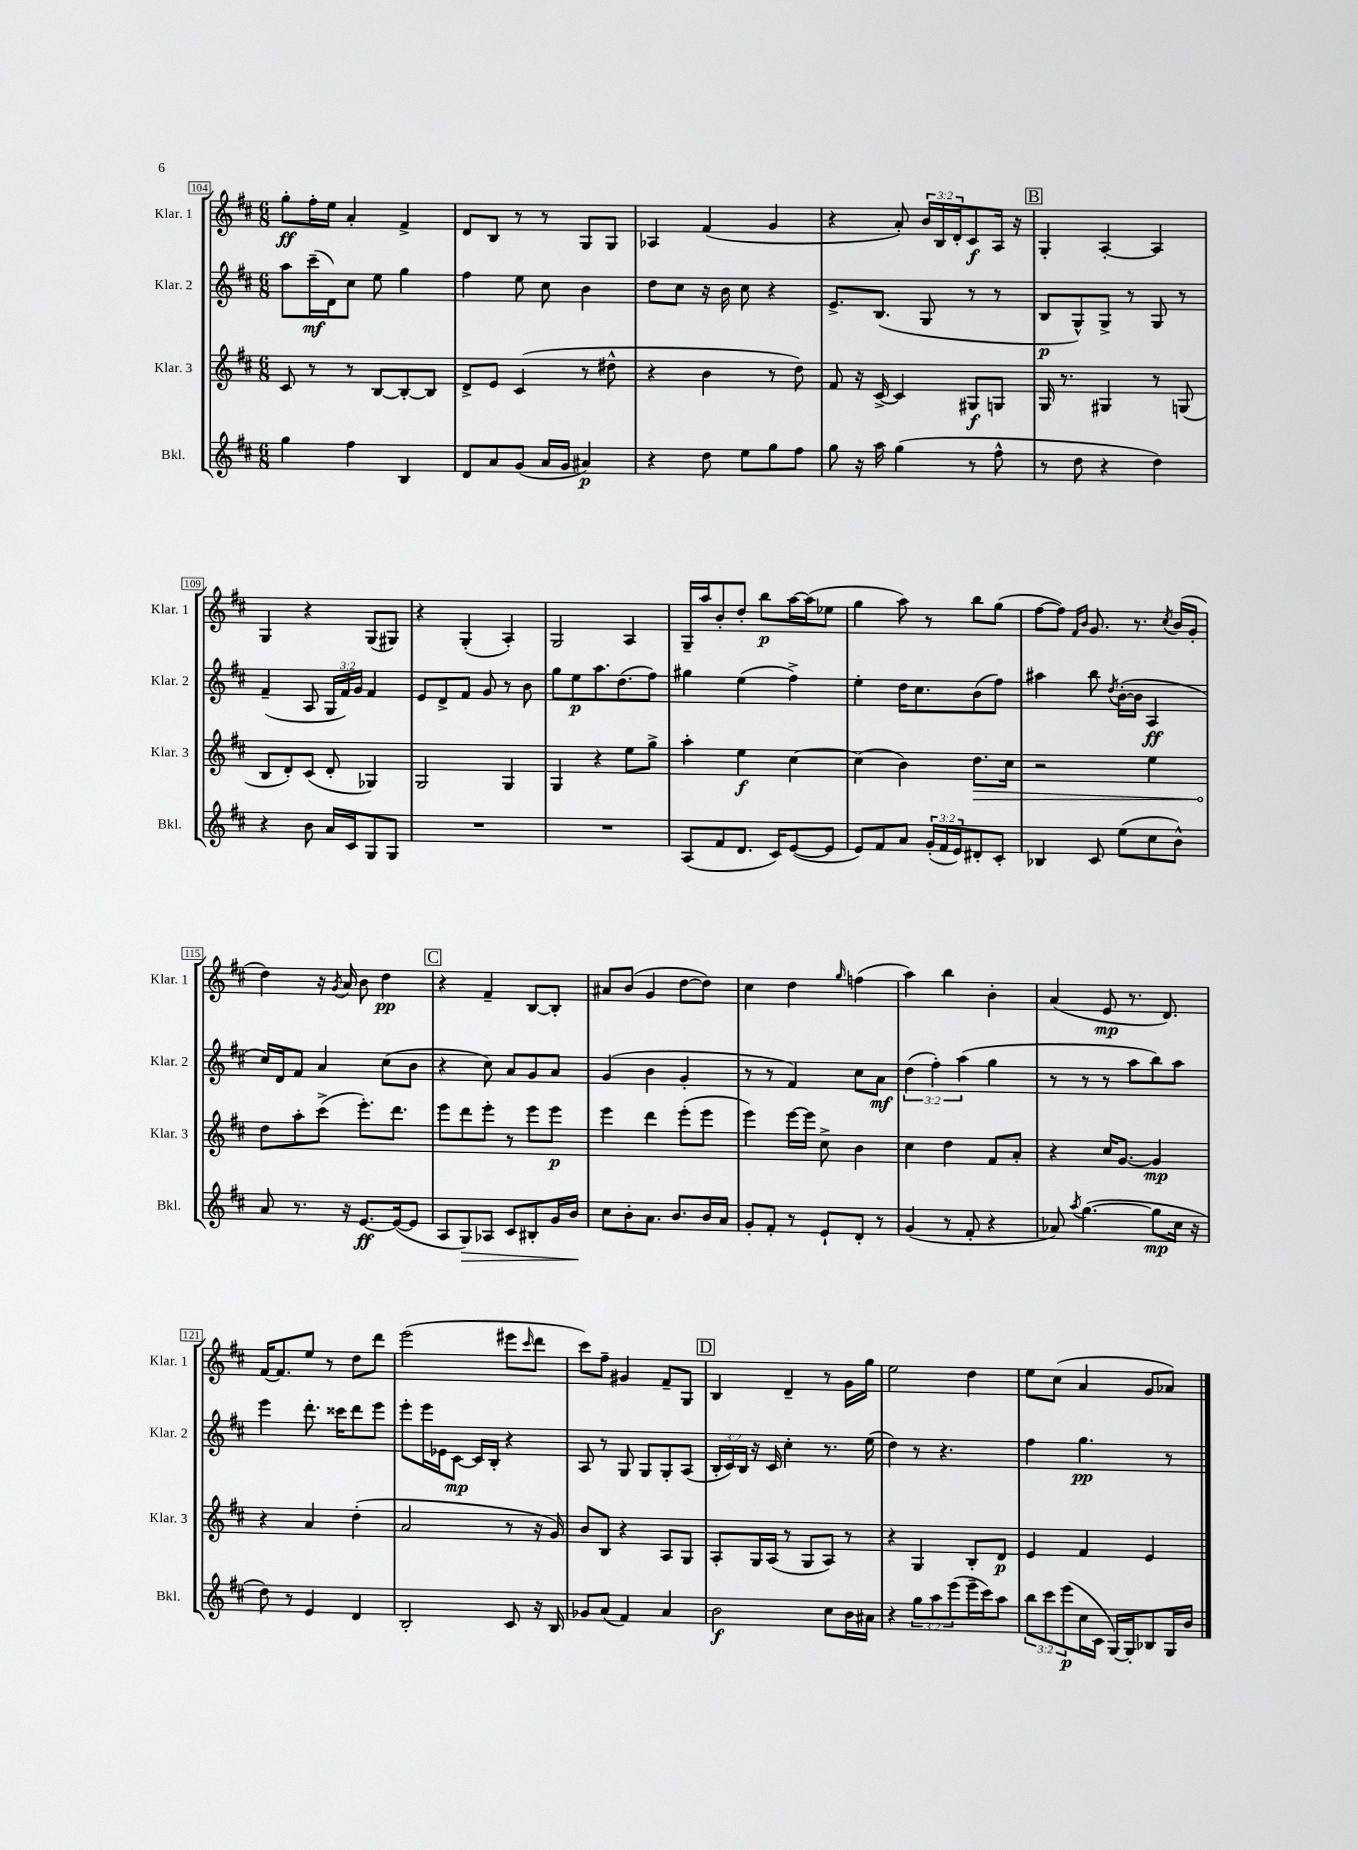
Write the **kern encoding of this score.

**kern	**dynam	**kern	**dynam	**kern	**dynam	**kern	**dynam
*part4	*part4	*part3	*part3	*part2	*part2	*part1	*part1
*staff4	*staff4	*staff3	*staff3	*staff2	*staff2	*staff1	*staff1
*I"Bkl.	*	*I"Klar. 3	*	*I"Klar. 2	*	*I"Klar. 1	*
*I'Bkl.	*	*I'Klar. 3	*	*I'Klar. 2	*	*I'Klar. 1	*
*clefG2	*	*clefG2	*	*clefG2	*	*clefG2	*
*k[f#c#]	*	*k[f#c#]	*	*k[f#c#]	*	*k[f#c#]	*
*M6/8	*	*M6/8	*	*M6/8	*	*M6/8	*
=104	=104	=104	=104	=104	=104	=104	=104
4gg\	.	8c#/	.	8aa\L	.	8gg'\L	ff
.	.	8r	.	(16ccc#~\L	mf	16ff#'\L	.
.	.	.	.	16d\J)	.	16ee\JJ	.
4ff#\	.	8r	.	8cc#\J	.	4a'/	.
.	.	[8B/L	.	8ee\	.	.	.
4B/	.	8B'/_	.	4gg\	.	4f#^/	.
.	.	8B/J]	.	.	.	.	.
=105	=105	=105	=105	=105	=105	=105	=105
8d/L	.	8d^/L	.	4ff#\	.	8d/L	.
8a/	.	8e/J	.	.	.	8B/J	.
(8g/J	.	(4c#/	.	8ee\	.	8r	.
16a/LL	.	.	.	8cc#\	.	8r	.
16g/JJ	.	.	.	.	.	.	.
4a#X/)	p	8r	.	4b\	.	8G/L	.
.	.	8dd#X^^\	.	.	.	8G/J	.
=106	=106	=106	=106	=106	=106	=106	=106
4r	.	4r	.	8dd\L	.	4A-X/	.
.	.	.	.	8cc#\J	.	.	.
8dd\	.	4b\	.	16r	.	(4f#/	.
.	.	.	.	16b\	.	.	.
8ee\L	.	.	.	8cc#\	.	.	.
8gg\	.	8r	.	4r	.	4g/	.
8ff#\J	.	8dd\)	.	.	.	.	.
=107	=107	=107	=107	=107	=107	=107	=107
8gg\	.	8f#/	.	8.e^/L	.	4r	.
16r	.	16r	.	.	.	.	.
16aa\	.	[16c#^/	.	(8.B/J	.	.	.
(4gg\	.	4c#/]	.	.	.	8a'/)	.
.	.	.	.	8G/	.	24b/LL	.
.	.	.	.	.	.	24B/	.
.	.	.	.	.	.	24d'/J	.
8r	.	8G#X/L	f	8r	.	8c#/	f
8ff#^^\	.	8Gn/J	.	8r	.	16A/Jk	.
.	.	.	.	.	.	16r	.
!!LO:REH:place=s1:t=B
=108	=108	=108	=108	=108	=108	=108	=108
8r	.	16G/	.	8B/L	p	4G'/	.
.	.	8.r	.	.	.	.	.
8dd\	.	.	.	8G^^/)	.	.	.
4r	.	4G#X/	.	8G^/J	.	[4A'/	.
.	.	.	.	8r	.	.	.
4dd\)	.	8r	.	8G/	.	4A/]	.
.	.	(8Gn/	.	8r	.	.	.
!!LO:LB:g=z
=109	=109	=109	=109	=109	=109	=109	=109
4r	.	8B/L	.	(4f#~/	.	4G/	.
.	.	8d'/)	.	.	.	.	.
8b\	.	(8c#/J	.	8A/	.	4r	.
16a/LL	.	8d'/	.	24G/LL	.	.	.
.	.	.	.	24f#/)	.	.	.
16c#/J	.	.	.	.	.	.	.
.	.	.	.	24g/JJ	.	.	.
8G/	.	4G-X/)	.	4f#/	.	(8G/L	.
8G/J	.	.	.	.	.	8G#X/J)	.
=110	=110	=110	=110	=110	=110	=110	=110
2.r	.	2G/	.	8e/L	.	4r	.
.	.	.	.	8d^/	.	.	.
.	.	.	.	8f#/J	.	(4G'/	.
.	.	.	.	8g/	.	.	.
.	.	4G/	.	8r	.	4A'/)	.
.	.	.	.	8b\	.	.	.
=111	=111	=111	=111	=111	=111	=111	=111
2.r	.	4G/	.	8gg\L	.	2G/	.
.	.	.	.	8ee\	p	.	.
.	.	4r	.	8.aa\	.	.	.
.	.	.	.	(8.dd\	.	.	.
.	.	8ee\L	.	.	.	4A/	.
.	.	8gg^\J	.	8ff#\J)	.	.	.
=112	=112	=112	=112	=112	=112	=112	=112
(8A/L	.	4aa'\	.	4gg#X\	.	16G~/LL	.
.	.	.	.	.	.	16aa/J	.
8f#/	.	.	.	.	.	8b'/	.
8.d/J	.	4ee\	f	(4ee\	.	8dd'/J	.
.	.	.	.	.	.	8bb\L	p
16c#/KL)	.	.	.	.	.	.	.
([8e/	.	[4cc#\	.	4ff#^\)	.	[16aa\L	.
.	.	.	.	.	.	(16aa\J]	.
8e/J]	.	.	.	.	.	8ee-X\J	.
=113	=113	=113	=113	=113	=113	=113	=113
8e/L)	.	(4cc#\]	.	4ee'\	.	4gg\	.
8f#/	.	.	.	.	.	.	.
8a/J	.	4b\)	.	16dd\KL	.	8aa\)	.
.	.	.	.	8.cc#\	.	.	.
(24g'/LL	.	.	.	.	.	8r	.
24f#/	.	.	.	.	.	.	.
24e/J)	.	.	.	.	.	.	.
!	!	!	!LO:HP:b	!	!	!	!
8d#X'/	.	8.dd\L	>	(8b\	.	8bb\L	.
8c#'/J	.	.	.	8ff#\J)	.	(8gg\J	.
.	.	16cc#\Jk	.	.	.	.	.
=114	=114	=114	=114	=114	=114	=114	=114
4B-X/	.	2r	.	4aa#X\	.	[8ff#\L	.
.	.	.	.	.	.	8ff#\J])	.
.	.	.	.	.	.	16qqf#/LL	.
.	.	.	.	.	.	16qqb/JJ	.
8c#/	.	.	.	8bb\	.	8.g/	.
.	.	.	.	8qdd/	.	.	.
(8ee\L	.	.	.	([16b'\LL	.	.	.
.	.	.	.	16b\JJ]	.	8.r	.
8cc#\	.	4ee\	.	4A/	ff	.	.
.	.	.	.	.	.	8qcc#/	.
8b^^\J)	.	.	.	.	.	(16b/LL	.
.	.	.	.	.	.	16g'/JJ	.
!!LO:LB:g=z
=115	=115	=115	=115	=115	=115	=115	=115
8a/	.	8dd\L	.	16cc#/LL)	.	4dd\)	.
.	.	.	.	16d/J	.	.	.
8.r	.	8aa'\	]	8f#/J	.	.	.
.	.	(8ccc#^\J	.	4a/	.	16r	.
.	.	.	.	.	.	8qg/	.
16r	.	.	.	.	.	16a/	.
[8.e/L	ff	8.eee'\L)	.	.	.	8b\	.
.	.	.	.	(8cc#\L	.	4dd\	pp
(16e/k_	.	8.ddd\J	.	.	.	.	.
8e/J]	.	.	.	8b\J	.	.	.
!!LO:REH:place=s1:t=C
=116	=116	=116	=116	=116	=116	=116	=116
8A/L	.	8eee\L	.	4r	.	4r	.
!	!LO:HP:b	!	!	!	!	!	!
8G/)	>	8ddd\	.	.	.	.	.
8A-X/J	.	8eee'\J	.	8cc#\)	.	4f#~/	.
8c#/L	.	8r	.	8a/L	.	.	.
8B#X'/	.	8eee\L	.	8g/	.	[8B/L	.
16g/L	.	8eee\J	p	8a/J	.	8B'/J]	.
16b/JJ	.	.	.	.	.	.	.
.	]	.	.	.	.	.	.
=117	=117	=117	=117	=117	=117	=117	=117
8cc#\L	.	4eee\	.	(4g/	.	8a#X/L	.
8b'\	.	.	.	.	.	(8b/J	.
8.a\J	.	4ddd\	.	4b\	.	4g/	.
8.b/L	.	.	.	.	.	.	.
.	.	(8eee'\L	.	4g'/	.	[8dd\L	.
16b/L	.	8eee\J	.	.	.	8dd\J])	.
16a/JJ	.	.	.	.	.	.	.
=118	=118	=118	=118	=118	=118	=118	=118
8g'/L	.	4eee\)	.	8r	.	4cc#\	.
8f#'/J	.	.	.	8r	.	.	.
8r	.	[16eee\LL	.	4f#/)	.	4dd\	.
.	.	16eee\JJ]	.	.	.	.	.
8e`/L	.	8cc#^\	.	.	.	.	.
.	.	.	.	.	.	16qqgg/	.
8d'/J	.	4b\	.	8cc#\L	.	(4ffn\	.
8r	.	.	.	8a\J	mf	.	.
=119	=119	=119	=119	=119	=119	=119	=119
(4g/	.	4cc#\	.	(6dd\	.	4aa\)	.
.	.	.	.	6ff#'\)	.	.	.
8r	.	4dd\	.	.	.	4bb\	.
.	.	.	.	(6aa\	.	.	.
8f#'/	.	.	.	.	.	.	.
4r	.	8f#/L	.	4gg\	.	4b'\	.
.	.	8a'/J	.	.	.	.	.
=120	=120	=120	=120	=120	=120	=120	=120
8a-X/)	.	4r	.	8r	.	(4a/	.
8qaa/	.	.	.	.	.	.	.
([4.gg\	.	.	.	8r	.	.	.
.	.	16cc#/KL	.	8r	.	8e/	mp
.	.	[8.g/J	.	.	.	.	.
.	.	.	.	8aa\L	.	8.r	.
8gg\L]	mp	4g/]	mp	8bb\)	.	.	.
.	.	.	.	.	.	8.d/)	.
16cc#\Jk	.	.	.	8aa\J	.	.	.
16r	.	.	.	.	.	.	.
!!LO:LB:g=z
=121	=121	=121	=121	=121	=121	=121	=121
8dd\)	.	4r	.	4eee\	.	[16f#/KL	.
.	.	.	.	.	.	8.f#/]	.
8r	.	.	.	.	.	.	.
4e/	.	4a/	.	8.ddd'\	.	8ee/J	.
.	.	.	.	.	.	8r	.
.	.	.	.	16ccc##X\KL	.	.	.
4d/	.	(4dd'\	.	8ddd\	.	8dd\L	.
.	.	.	.	8eee\J	.	8ddd\J	.
=122	=122	=122	=122	=122	=122	=122	=122
2B'/	.	2a/	.	8eee'\L	.	(2eee\	.
.	.	.	.	16eee\L	.	.	.
.	.	.	.	16e-X\J	.	.	.
.	.	.	.	[8c#\J	mp	.	.
.	.	.	.	16c#/LL]	.	.	.
.	.	.	.	16B'/JJ	.	.	.
8c#/	.	8r	.	4r	.	8eee#X\L	.
.	.	.	.	.	.	16qqccc#/	.
16r	.	16r	.	.	.	8ddd\J	.
16B/	.	16g/)	.	.	.	.	.
=123	=123	=123	=123	=123	=123	=123	=123
8g-X/L	.	8b/L	.	8A/	.	8ccc#\L)	.
(8a/J	.	8B/J	.	8r	.	8ff#~\J	.
4f#/)	.	4r	.	8G/	.	4g#X/	.
.	.	.	.	8G/L	.	.	.
4a/	.	8A/L	.	8G'/	.	8f#~/L	.
.	.	8G/J	.	(8A/J	.	8G/J	.
!!LO:REH:place=s1:t=D
=124	=124	=124	=124	=124	=124	=124	=124
2b\	f	8A'/L	.	24B'/LL	.	4B/	.
.	.	.	.	24c#/)	.	.	.
.	.	.	.	24B/JJ	.	.	.
.	.	16G/L	.	16r	.	.	.
.	.	(16A/JJ	.	16c#/	.	.	.
.	.	8r	.	4cc#'\	.	4d~/	.
.	.	8G/L	.	.	.	.	.
8cc#\L	.	8A/J)	.	8.r	.	8r	.
16b\L	.	8r	.	.	.	16g\LL	.
16a#X\JJ	.	.	.	(16ee\	.	16gg\JJ	.
=125	=125	=125	=125	=125	=125	=125	=125
4r	.	4r	.	4dd\)	.	2ee\	.
12gg\L	.	4G/	.	8r	.	.	.
12aa\	.	.	.	.	.	.	.
.	.	.	.	4.r	.	.	.
(12eee\	.	.	.	.	.	.	.
16eee~\L	.	8B'/L	.	.	.	4dd\	.
16ccc#\J)	.	.	.	.	.	.	.
8aa\J	.	8d/J	p	.	.	.	.
=126	=126	=126	=126	=126	=126	=126	=126
12bb\L	.	4e/	.	4ff#\	.	8ee\L	.
12ccc#\	.	.	.	.	.	.	.
.	.	.	.	.	.	(8cc#\J	.
(12eee\	p	.	.	.	.	.	.
16cc#\L	.	4f#/	.	4.gg\	pp	4a/	.
16c#\JJ	.	.	.	.	.	.	.
[16G/LL)	.	.	.	.	.	.	.
16G'/J]	.	.	.	.	.	.	.
8B-X/	.	4e/	.	.	.	8g/L	.
16G/L	.	.	.	8r	.	8a-X/J)	.
16b/JJ	.	.	.	.	.	.	.
==	==	==	==	==	==	==	==
*-	*-	*-	*-	*-	*-	*-	*-
